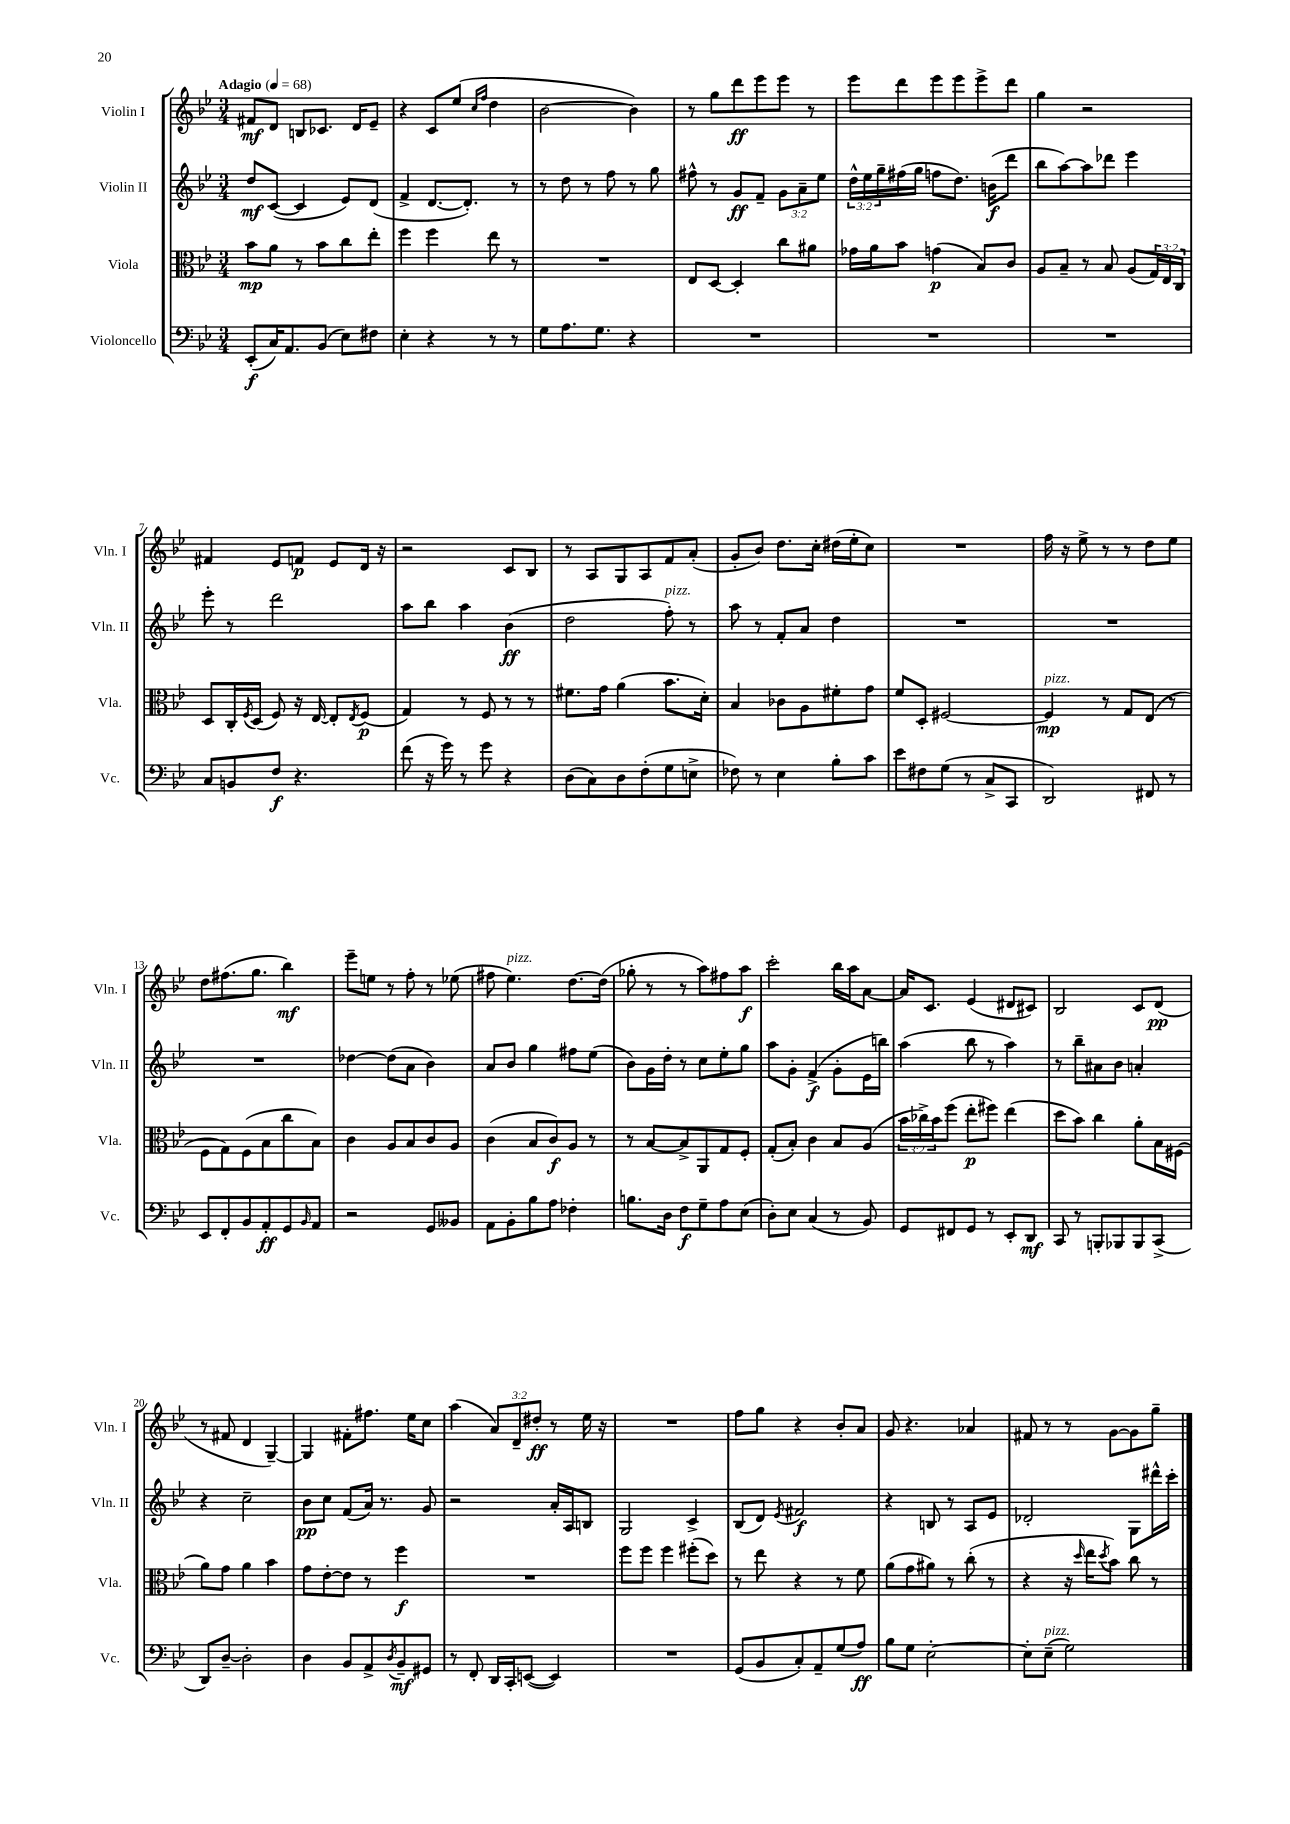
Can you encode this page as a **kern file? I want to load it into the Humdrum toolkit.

**kern	**kern	**kern	**kern
*staff4	*staff3	*staff2	*staff1
*clefF4	*clefC3	*clefG2	*clefG2
*k[b-e-]	*k[b-e-]	*k[b-e-]	*k[b-e-]
*M3/4	*M3/4	*M3/4	*M3/4
*MM68	*MM68	*MM68	*MM68
(8EE-'	8b-	8dd	8f#
16C)	8a	([8c	8d
8.AA	.	.	.
.	8r	4c]	8B
(8BB-	8b-	.	8.c-
8E-)	8cc	8e-)	.
.	.	.	16d
8F#	8ee-'	(8d	8e-~
=	=	=	=
4E-'	4ff	4f^	4r
4r	4ff	[8.d	8c
.	.	.	(8ee-
.	.	8.d'])	.
.	.	.	16qqcc
.	.	.	16qqff
8r	8ee-	.	4dd
8r	8r	8r	.
=	=	=	=
8G	2.r	8r	[2b-
8.A	.	8dd	.
.	.	8r	.
8.G	.	.	.
.	.	8ff	.
4r	.	8r	4b-])
.	.	8gg	.
=	=	=	=
2.r	8E-	8ff#^^	8r
.	[8D	8r	8gg
.	4D']	8g	8ddd
.	.	8f~	8eee-
.	8cc	12g	8eee-
.	.	12a~	.
.	8a#	.	8r
.	.	12ee-	.
=	=	=	=
2.r	16g-	24dd^^	8eee-
.	.	24ee-	.
.	16a	.	.
.	.	24gg~	.
.	8b-	(16ff#	8ddd
.	.	16gg	.
.	(4g	8ff	8eee-
.	.	8.dd)	8eee-
.	8B-)	.	8eee-^
.	.	(16b	.
.	8c	8ddd	8ddd
=	=	=	=
2.r	8A	8bb-	4gg
.	8B-~	[8aa)	.
.	8r	8aa]	2r
.	8B-	8ddd-	.
.	(8A	4eee-	.
.	24G)	.	.
.	24E-	.	.
.	24C	.	.
=	=	=	=
8C	8D	8eee-'	4f#
8BB	16C'	8r	.
.	8qF	.	.
.	(16D	.	.
8F	8F)	2ddd	8e-
4.r	16r	.	8f
.	[16E-	.	.
.	8E-']	.	8e-
.	8qE-	.	.
.	(8F	.	16d
.	.	.	16r
=	=	=	=
(8f	4G)	8aa	2r
16r	.	8bb-	.
16g)	.	.	.
8r	8r	4aa	.
8g	8F	.	.
4r	8r	(4b-	8c
.	8r	.	8B-
=	=	=	=
(8D	8.f#	2dd	8r
8C)	.	.	8A
.	16g	.	.
8D	(4a	.	8G
(8F'	.	.	8A
8G	8.b-	8ff')	8f
8E^	.	8r	(8a'
.	16d')	.	.
=	=	=	=
8F-)	4B-	8aa	8g'
8r	.	8r	8b-)
4E-	8c-	8f'	8.dd
.	8A	8a	.
.	.	.	16cc'
8B-'	8f#'	4dd	(16dd#
.	.	.	16ee-'
8c	8g	.	8cc)
=	=	=	=
8e-	8f	2.r	2.r
8F#	8D'	.	.
(8G	[2F#	.	.
8r	.	.	.
8C^	.	.	.
8CC	.	.	.
=	=	=	=
2DD)	4F#]	2.r	16ff
.	.	.	16r
.	.	.	8ee-^
.	8r	.	8r
.	8G	.	8r
8FF#	(8E-	.	8dd
8r	8r	.	8ee-
=	=	=	=
8EE-	8F	2.r	8dd
8FF'	8G)	.	(8.ff#
8BB-	(8F	.	.
.	.	.	8.gg
8AA'	8B-	.	.
8GG	8cc	.	4bb-)
16qqBB-	.	.	.
8AA	8B-)	.	.
=	=	=	=
2r	4c	[4dd-	8eee-~
.	.	.	8ee
.	8A	(8dd-]	8r
.	8B-	8a	8ff'
8GG	8c	4b-)	8r
8BB--	8A	.	(8ee-
=	=	=	=
8AA	(4c	8a	8ff#
8BB-'	.	8b-	4.ee-)
8B-	8B-	4gg	.
8A	8c)	.	.
4F-'	8A	8ff#	[8.dd
.	8r	(8ee-	.
.	.	.	(16dd]
=	=	=	=
8.B	8r	8b-)	8gg-'
.	[8B-	16g	8r
16D	.	16dd'	.
8F	8B-^]	8r	8r
8G~	8AA	8cc	8aa)
8A	8G	8ee-'	8ff#
(8E-	8F'	8gg	8aa
=	=	=	=
8D')	(8G'	8aa	2ccc'
8E-	8B-')	8g'	.
(4C	4c	(4f^	.
8r	8B-	8g'	16bb-
.	.	.	16aa
8BB-)	(8A	16e-	[8a
.	.	16bb)	.
=	=	=	=
8GG	24b-	(4aa	16a]
.	24cc-^)	.	.
.	.	.	8.c
.	24b-	.	.
8FF#	(8ff	.	.
8GG	8ee-'	8bb-	(4e-
8r	8ff#)	8r	.
8EE-'	(4ee-	4aa)	8d#
8DD	.	.	8c#)
=	=	=	=
8CC	8dd	8r	2B-
8r	8b-)	8bb-~	.
8BBB'	4cc	8a#	.
8BBB-	.	8b-	.
8BBB-	8a'	4a'	8c
(8CC^	16B-	.	(8d
.	(16F#	.	.
=	=	=	=
8DD)	8a)	4r	8r
[8D~	8g	.	8f#
2D']	4a	2cc~	4d
.	4b-	.	[4G~)
=	=	=	=
4D	8g	8b-	4G]
.	[8e-'	8cc	.
8BB-	8e-]	(8f	8f#'
8AA^	8r	16a)	8.ff#
.	.	8.r	.
8qD	.	.	.
8BB-~	4ff	.	.
.	.	.	16ee-
8GG#	.	8g	8cc
=	=	=	=
8r	2.r	2r	(4aa
8FF'	.	.	.
16DD	.	.	12a)
16CC'	.	.	.
.	.	.	12d~
([8EE	.	.	.
.	.	.	12dd#'
4EE])	.	16a'	8r
.	.	16A	.
.	.	8B	16ee-
.	.	.	16r
=	=	=	=
2.r	8ff	2G	2.r
.	8ff	.	.
.	4ff	.	.
.	(8ff#'	4c^	.
.	8dd)	.	.
=	=	=	=
(8GG	8r	(8B-	8ff
8BB-	8ee-	8d)	8gg
.	.	8qe-	.
8C')	4r	2f#	4r
8AA~	.	.	.
(8G	8r	.	8b-'
8A)	8f	.	8a
=	=	=	=
8B-	(8a	4r	8g
8G	8g	.	4.r
[2E-'	8a#)	8B	.
.	8r	8r	.
.	(8cc'	8A	4a-
.	8r	8e-	.
=	=	=	=
8E-']	4r	2d-'	8f#
(8E-~	.	.	8r
2G)	16r	.	8r
.	16qqdd	.	.
.	16ee-	.	.
.	8qdd	.	.
.	8b-)	.	[8g
.	8cc	8G	8g]
.	8r	16ddd#^^	8gg~
.	.	16ccc'	.
==	==	==	==
*-	*-	*-	*-
